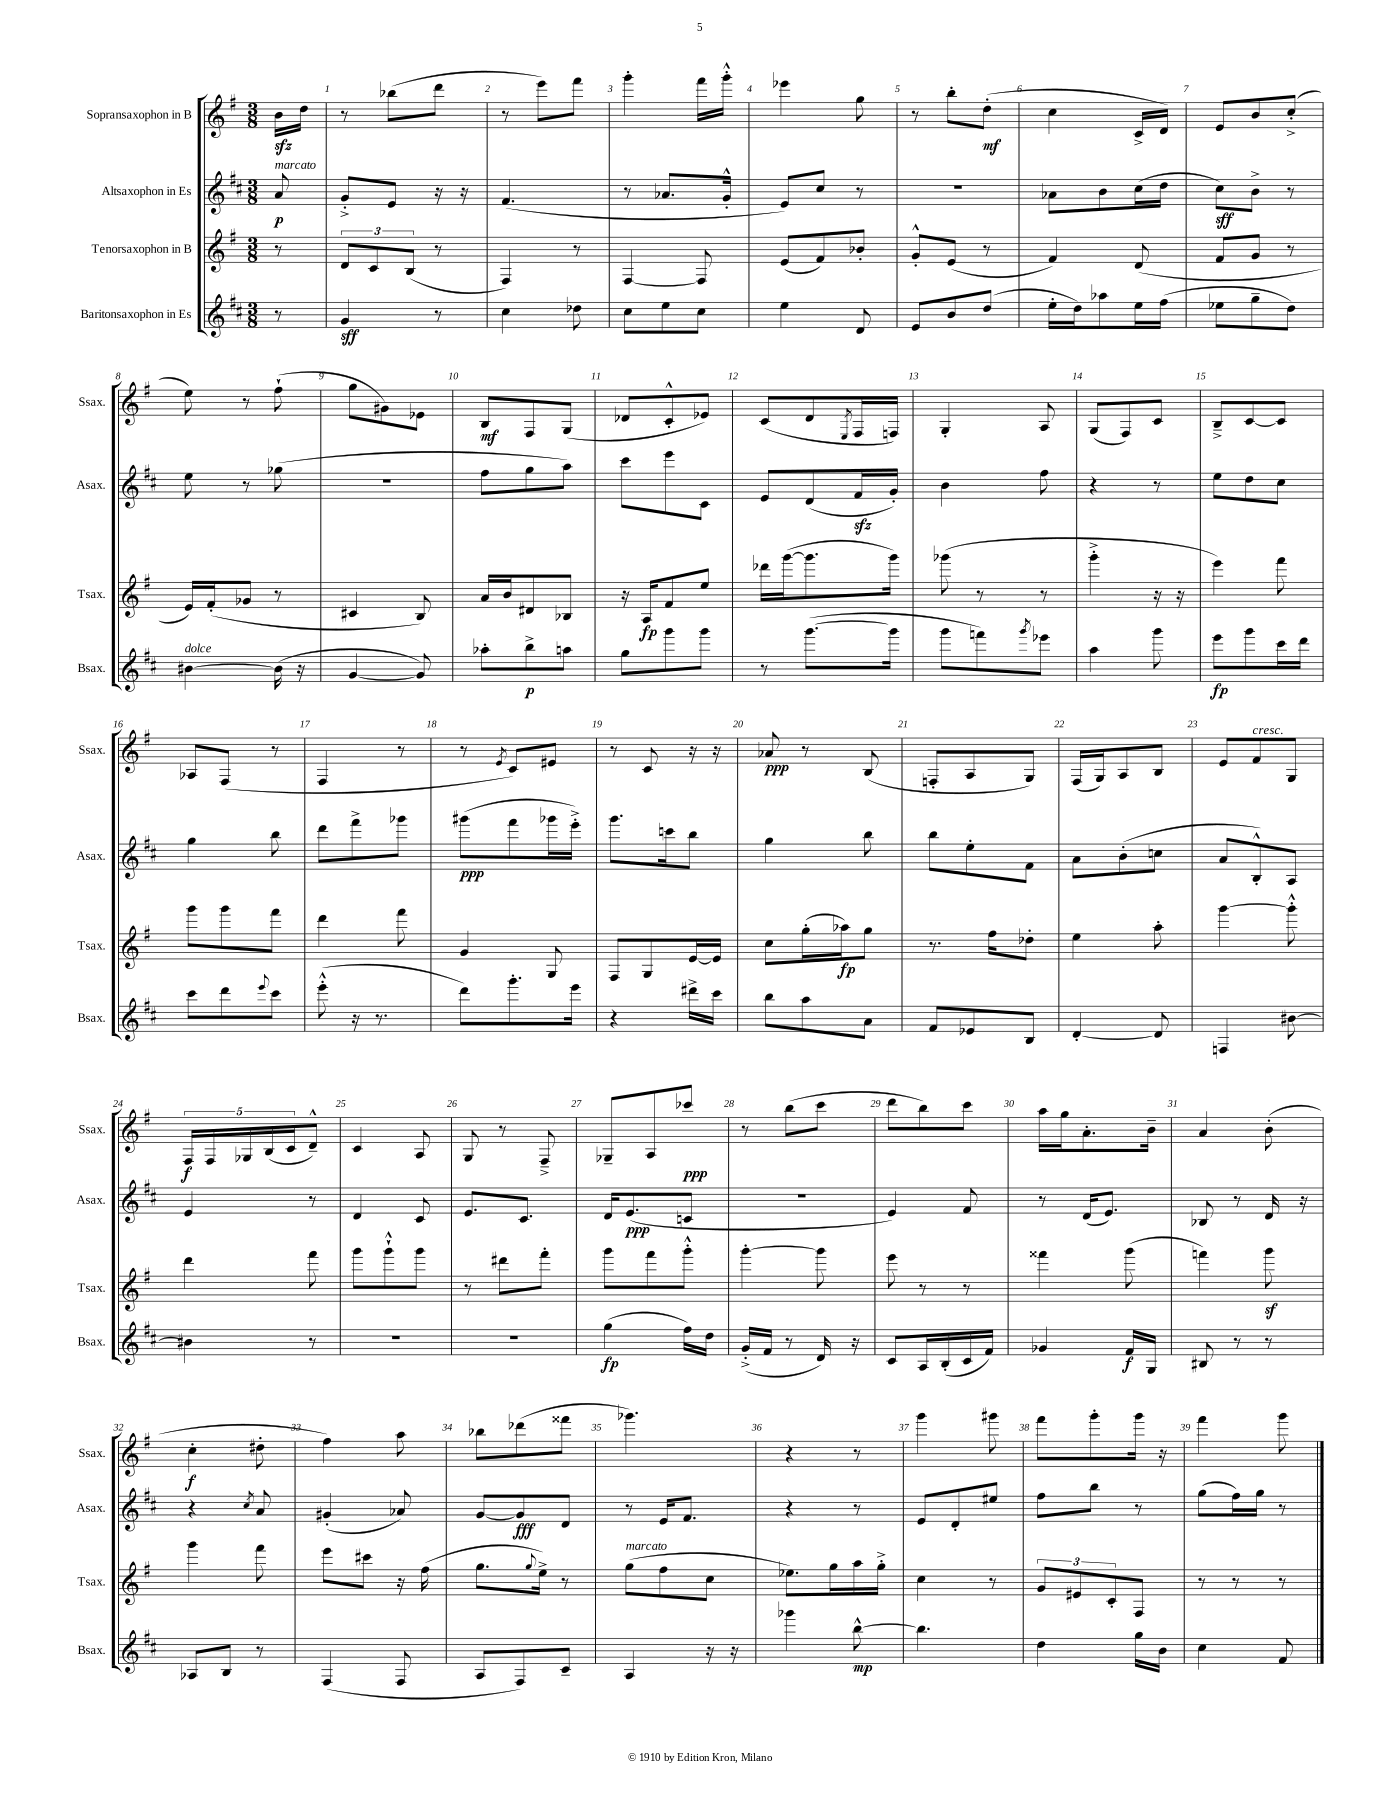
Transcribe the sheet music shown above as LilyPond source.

<<
\new StaffGroup <<
\new Staff = "s0" \with { instrumentName = "Sopransaxophon in B" shortInstrumentName = "Ssax." } {
    \clef treble \key g \major \numericTimeSignature \time 3/8 \partial 8
    b'16\sfz d''16 |
    r8 bes''8( d'''8 |
    r8 e'''8) fis'''8 |
    g'''4-. fis'''16 g'''16-.-^ |
    ees'''4 g''8 |
    r8 b''8-. d''8-.\mf( |
    c''4 c'16-> d'16) |
    e'8 b'8 c''8-.->( |
    e''8) r8 fis''8-!( |
    g''8 gis'8) ees'8 |
    b8\mf fis8 g8( |
    des'8 c'8-.-^ ees'8) |
    c'8( d'8 \acciaccatura { e8 } fis16 f16) |
    g4-. a8 |
    g8( fis8) c'8 |
    b8---> c'8~ c'8 |
    aes8 fis8( r8 |
    fis4 r8 |
    r8 \acciaccatura { e'8 } c'8) eis'8 |
    r8 c'8 r16 r16 |
    aes'8\ppp r8 b8( |
    f8-. a8 g8) |
    fis16( g16) a8 b8 |
    e'8 fis'8^\markup { \italic "cresc." } g8 |
    \tuplet 5/4 { fis16\f fis16 ges16 b16( c'16 } d'8---^) |
    c'4 a8 |
    g8 r8 fis8---> |
    ges8-- a8 ces'''8\ppp |
    r8 b''8( c'''8 |
    d'''8 b''8) c'''8 |
    a''16 g''16 a'8.-. b'16-- |
    a'4 b'8-.( |
    c''4-.\f dis''8-. |
    fis''4) a''8 |
    bes''8 des'''8( fisis'''8 |
    ges'''4.) |
    r4 r8 |
    g'''4 gis'''8 |
    fis'''8 g'''8-. g'''16 r16 |
    fis'''4 g'''8 \bar "|." |
}
\new Staff = "s1" \with { instrumentName = "Altsaxophon in Es" shortInstrumentName = "Asax." } {
    \clef treble \key d \major \numericTimeSignature \time 3/8 \partial 8
    a'8\p^\markup { \italic "marcato" } |
    g'8-.-> e'8 r16 r16 |
    fis'4.( |
    r8 aes'8. g'16-.-^ |
    e'8) cis''8 r8 |
    R4. |
    aes'8 b'8 cis''16( d''16 |
    cis''8\sff) b'8-> r8 |
    e''8 r8 ges''8( |
    R4. |
    fis''8 g''8 a''8) |
    cis'''8 e'''8 cis'8 |
    e'8 d'8( fis'16\sfz g'16-.) |
    b'4 fis''8 |
    r4 r8 |
    e''8 d''8 cis''8 |
    g''4 b''8 |
    d'''8 fis'''8-> ges'''8 |
    gis'''8\ppp( fis'''8 ges'''16 e'''16-.->) |
    g'''8. c'''16 b''8 |
    g''4 b''8 |
    b''8 e''8-. fis'8 |
    a'8 b'8-.( c''8 |
    a'8 b8-.-^) a8 |
    e'4 r8 |
    d'4 cis'8 |
    e'8. cis'8. |
    d'16 e'8.\ppp( c'8 |
    R4. |
    e'4) fis'8 |
    r8 d'16( e'8.) |
    bes8 r8 d'16 r16 |
    r4 \acciaccatura { cis''8 } a'8 |
    gis'4-.( aes'8) |
    g'8~ g'8\fff d'8 |
    r8 e'16 fis'8. |
    r4 r8 |
    e'8 d'8-. eis''8 |
    fis''8 b''8 r8 |
    g''8( fis''16) g''16 r8 \bar "|." |
}
\new Staff = "s2" \with { instrumentName = "Tenorsaxophon in B" shortInstrumentName = "Tsax." } {
    \clef treble \key g \major \numericTimeSignature \time 3/8 \partial 8
    r8 |
    \tuplet 3/2 { d'8 c'8 b8( } r8 |
    fis4) r8 |
    fis4~ fis8 |
    e'8( fis'8) bes'8-. |
    g'8-.-^ e'8( r8 |
    fis'4) d'8( |
    fis'8 g'8 r8 |
    e'16) fis'16-.( ges'8 r8 |
    cis'4 b8) |
    a'16 b'16 dis'8 bes8 |
    r16 a16\fp fis'8 e''8 |
    des'''16 g'''16~( g'''8. g'''16) |
    ges'''8( r8 r8 |
    g'''4-.-> r16 r16 |
    e'''4) fis'''8 |
    g'''8 g'''8 fis'''8 |
    d'''4 fis'''8 |
    g'4 g8 |
    fis8 g8 e'16~ e'16 |
    c''8 g''16-.( aes''16\fp) g''8 |
    r8. fis''16 des''8-. |
    e''4 a''8-. |
    g'''4~ g'''8-.-^ |
    d'''4 fis'''8 |
    g'''8 g'''8-!-^ g'''8 |
    r8 dis'''8 fis'''8-. |
    g'''8 fis'''8 g'''8-.-^ |
    g'''4~-. g'''8 |
    e'''8 r8 r8 |
    fisis'''4 g'''8( |
    f'''4) g'''8\sf |
    g'''4 fis'''8 |
    e'''8 cis'''8 r16 fis''16( |
    g''8. \appoggiatura { g''8 } e''16->) r8 |
    g''8^\markup { \italic "marcato" }( fis''8 c''8 |
    ees''8.) g''16 a''16 g''16-.-> |
    c''4 r8 |
    \tuplet 3/2 { g'8 eis'8 c'8-. } fis8 |
    r8 r8 r8 \bar "|." |
}
\new Staff = "s3" \with { instrumentName = "Baritonsaxophon in Es" shortInstrumentName = "Bsax." } {
    \clef treble \key d \major \numericTimeSignature \time 3/8 \partial 8
    r8 |
    g'4\sff r8 |
    cis''4 des''8 |
    cis''8 e''8 cis''8 |
    e''4 d'8 |
    e'8 b'8 d''8( |
    e''16-. d''16) aes''8 e''16 fis''16( |
    ees''8 g''8-- d''8) |
    bis'4~^\markup { \italic "dolce" } bis'16( r16 |
    g'4~ g'8) |
    aes''8-. b''8->\p a''8 |
    g''8 g'''8 g'''8 |
    r8 g'''8.~( g'''16 |
    g'''8 f'''8) \acciaccatura { g'''8 } ees'''8 |
    a''4 g'''8 |
    e'''8\fp g'''8 cis'''16 d'''16 |
    cis'''8 d'''8 \appoggiatura { e'''8 } cis'''8 |
    e'''8-.-^( r16 r8. |
    d'''8) g'''8.-. e'''16 |
    r4 dis'''16-> cis'''16 |
    b''8 a''8 a'8 |
    fis'8 ees'8 b8 |
    d'4~-. d'8 |
    f4 bis'8~ |
    bis'4 r8 |
    R4. |
    R4. |
    g''4\fp( fis''16) d''16 |
    g'16-.->( fis'16 r8 d'16) r16 |
    cis'8 a16 b16-.( cis'16 fis'16) |
    ges'4 fis'16\f g16 |
    bis8 r8 r8 |
    aes8 b8 r8 |
    fis4( fis8 |
    a8 fis8) cis'8-- |
    a4 r16 r16 |
    ges'''4 b''8~-^\mp |
    b''4. |
    d''4 g''16 b'16 |
    cis''4 fis'8 \bar "|." |
}
>>
>>
\layout { \context { \Score \override BarNumber.break-visibility = ##(#f #t #t) barNumberVisibility = #all-bar-numbers-visible } }
